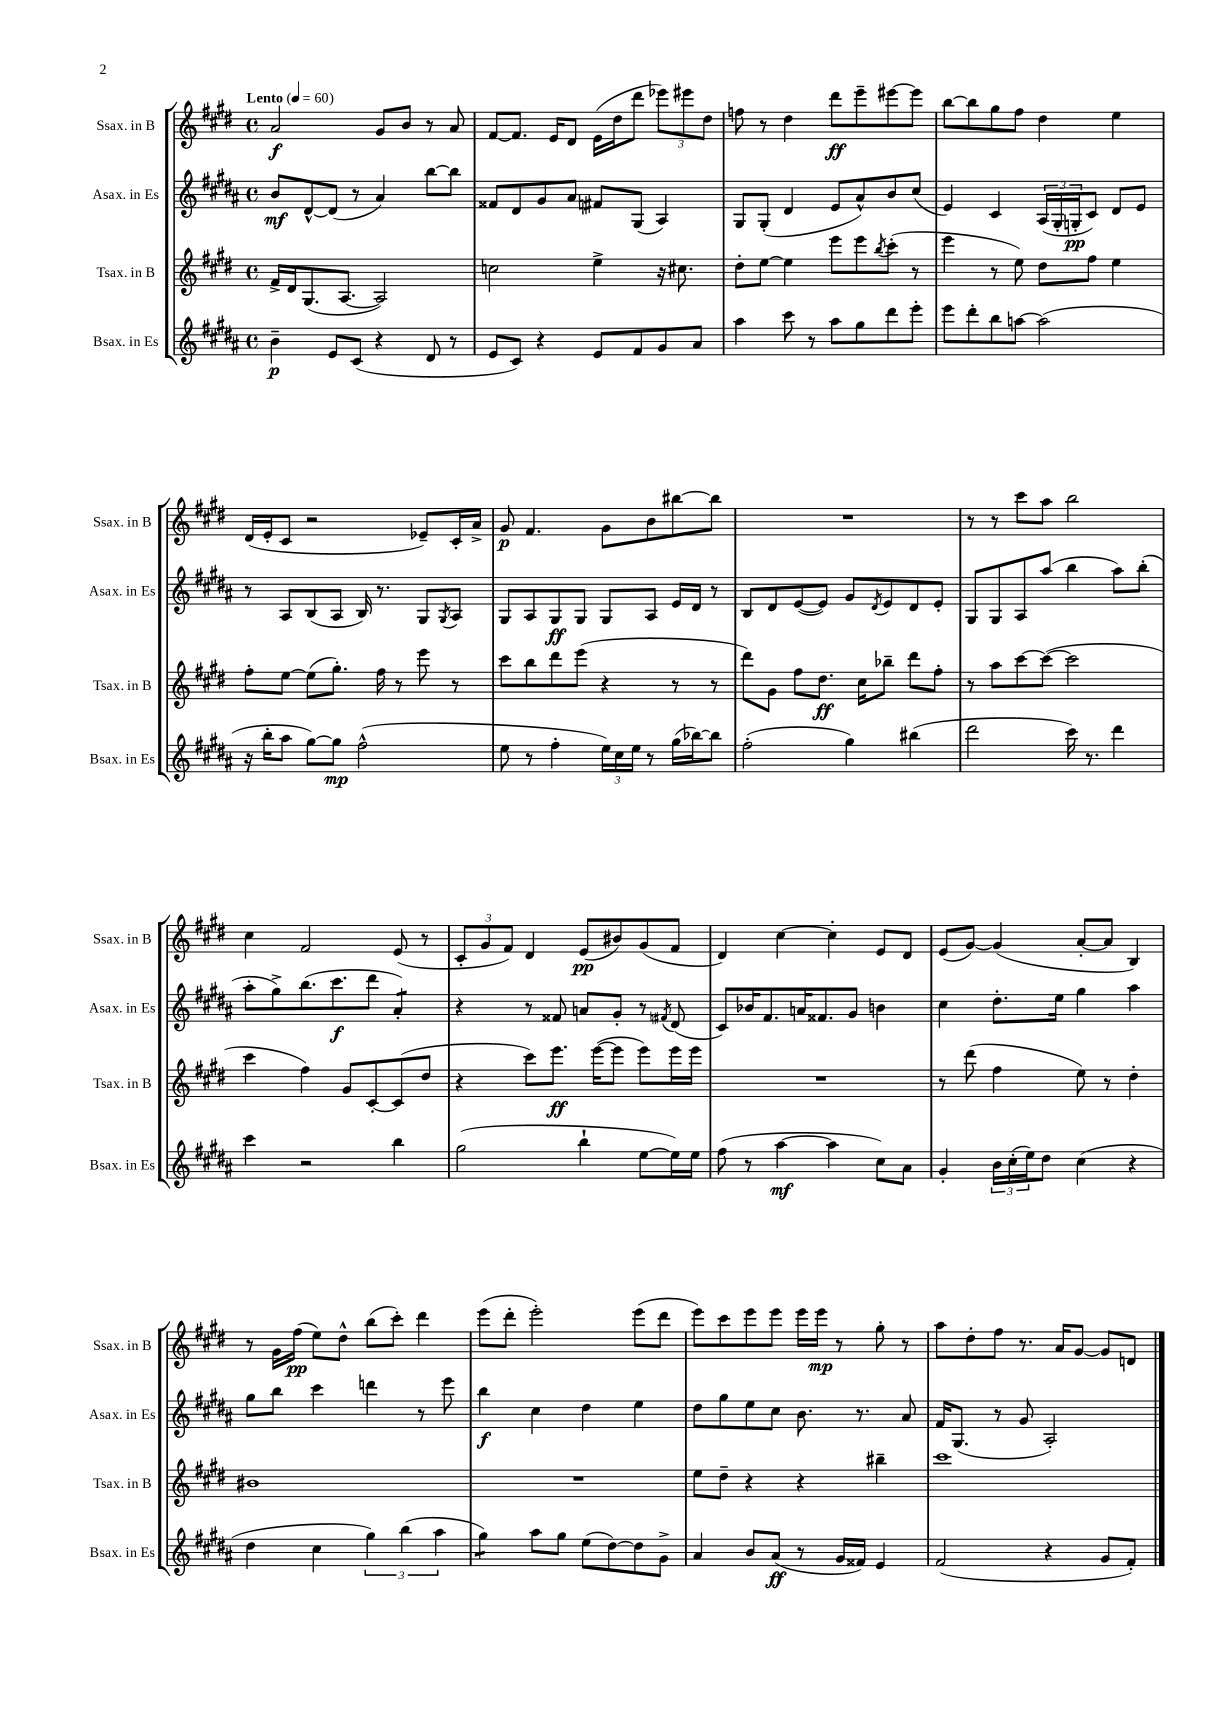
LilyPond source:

<<
\new StaffGroup <<
\new Staff = "s0" \with { instrumentName = "Ssax. in B" shortInstrumentName = "Ssax. in B" } {
    \clef treble \key e \major \defaultTimeSignature \time 4/4 \tempo "Lento" 4 = 60
    a'2\f gis'8 b'8 r8 a'8 |
    fis'8~ fis'8. e'16 dis'8 e'16( dis''16 dis'''8 \tuplet 3/2 { ees'''8) eis'''8 dis''8 } |
    f''8 r8 dis''4 dis'''8\ff e'''8-- eis'''8~ eis'''8 |
    b''8~ b''8 gis''8 fis''8 dis''4 e''4 |
    dis'16( e'16-. cis'8 r2 ees'8--) cis'16-. a'16-> |
    gis'8\p fis'4. gis'8 b'8 bis''8~ bis''8 |
    R1 |
    r8 r8 cis'''8 a''8 b''2 |
    cis''4 fis'2 e'8( r8 |
    \tuplet 3/2 { cis'8-. gis'8 fis'8) } dis'4 e'8\pp( bis'8) gis'8( fis'8 |
    dis'4) cis''4~ cis''4-. e'8 dis'8 |
    e'8( gis'8~) gis'4( a'8~-. a'8 b4) |
    r8 gis'16 fis''16\pp( e''8) dis''8-^ b''8( cis'''8-.) dis'''4 |
    e'''8( dis'''8-. e'''2-.) e'''8( dis'''8 |
    e'''8) cis'''8 e'''8 e'''8 e'''16 e'''16\mp r8 gis''8-. r8 |
    a''8 dis''8-. fis''8 r8. a'16 gis'8~ gis'8 d'8 \bar "|." |
}
\new Staff = "s1" \with { instrumentName = "Asax. in Es" shortInstrumentName = "Asax. in Es" } {
    \clef treble \key b \major \defaultTimeSignature \time 4/4
    b'8\mf dis'8~-^ dis'8( r8 ais'4) b''8~ b''8 |
    fisis'8 dis'8 gis'8 ais'8 fis'8 gis8( ais4) |
    gis8 gis8-.( dis'4 e'8 ais'8-^) b'8 cis''8( |
    e'4) cis'4 \tuplet 3/2 { ais16( gis16-. g16-.\pp } cis'8) dis'8 e'8 |
    r8 ais8 b8( ais8 b16) r8. gis8 \acciaccatura { gis8 } ais8 |
    gis8 ais8 gis8\ff gis8 gis8 ais8 e'16 dis'16 r8 |
    b8 dis'8 e'8~( e'8) gis'8 \acciaccatura { dis'8 } e'8 dis'8 e'8-. |
    gis8 gis8 ais8 ais''8( b''4 ais''8) b''8-.( |
    ais''8-. gis''8->) b''8.( cis'''8.\f dis'''8 ais'4:8-.) |
    r4 r8 fisis'8 a'8 gis'8-. r8 \acciaccatura { fis'8 } dis'8( |
    cis'8) bes'16 fis'8. a'16 fisis'8. gis'8 b'4 |
    cis''4 dis''8.-. e''16 gis''4 ais''4 |
    gis''8 b''8 cis'''4 d'''4 r8 e'''8 |
    b''4\f cis''4 dis''4 e''4 |
    dis''8 gis''8 e''8 cis''8 b'8. r8. ais'8 |
    fis'16 gis8.( r8 gis'8 ais2-.) \bar "|." |
}
\new Staff = "s2" \with { instrumentName = "Tsax. in B" shortInstrumentName = "Tsax. in B" } {
    \clef treble \key e \major \defaultTimeSignature \time 4/4
    fis'16-> dis'16 gis8.( a8.~ a2) |
    c''2 e''4-> r16 cis''8. |
    dis''8-. e''8~ e''4 e'''8 e'''8 \acciaccatura { b''8 } cis'''8-.( r8 |
    e'''4 r8 e''8) dis''8 fis''8 e''4 |
    fis''8-. e''8~ e''8( gis''8.-.) fis''16 r8 e'''8 r8 |
    cis'''8 b''8 dis'''8 e'''8( r4 r8 r8 |
    dis'''8) gis'8 fis''8 dis''8.\ff cis''16 bes''8-- dis'''8 fis''8-. |
    r8 a''8 cis'''8~ cis'''8~( cis'''2 |
    cis'''4 fis''4) gis'8 cis'8~-. cis'8( dis''8 |
    r4 cis'''8) e'''8.\ff e'''16~( e'''8 e'''8) e'''16 e'''16 |
    R1 |
    r8 dis'''8( fis''4 e''8) r8 dis''4-. |
    bis'1 |
    R1 |
    e''8 dis''8-- r4 r4 bis''4-- |
    cis'''1 \bar "|." |
}
\new Staff = "s3" \with { instrumentName = "Bsax. in Es" shortInstrumentName = "Bsax. in Es" } {
    \clef treble \key b \major \defaultTimeSignature \time 4/4
    b'4--\p e'8 cis'8( r4 dis'8 r8 |
    e'8 cis'8) r4 e'8 fis'8 gis'8 ais'8 |
    ais''4 cis'''8 r8 ais''8 gis''8 dis'''8 e'''8-. |
    e'''8 dis'''8-. b''8 a''8~ a''2( |
    r16 b''16-. ais''8 gis''8~) gis''8\mp fis''2-^( |
    e''8 r8 fis''4-. \tuplet 3/2 { e''16) cis''16 e''16 } r8 gis''16( bes''16~) bes''8 |
    fis''2-.( gis''4) bis''4( |
    dis'''2 cis'''16) r8. dis'''4 |
    cis'''4 r2 b''4 |
    gis''2( b''4-! e''8~ e''16) e''16 |
    fis''8( r8 ais''4~\mf ais''4 cis''8) ais'8 |
    gis'4-. \tuplet 3/2 { b'16 cis''16-.( e''16) } dis''8 cis''4( r4 |
    dis''4 cis''4 \tuplet 3/2 { gis''4) b''4( ais''4 } |
    gis''4:8) ais''8 gis''8 e''8( dis''8~) dis''8 gis'8-> |
    ais'4 b'8 ais'8\ff( r8 gis'16 fisis'16) e'4 |
    fis'2( r4 gis'8 fis'8-.) \bar "|." |
}
>>
>>
\layout { \context { \Score \remove "Bar_number_engraver" } }
